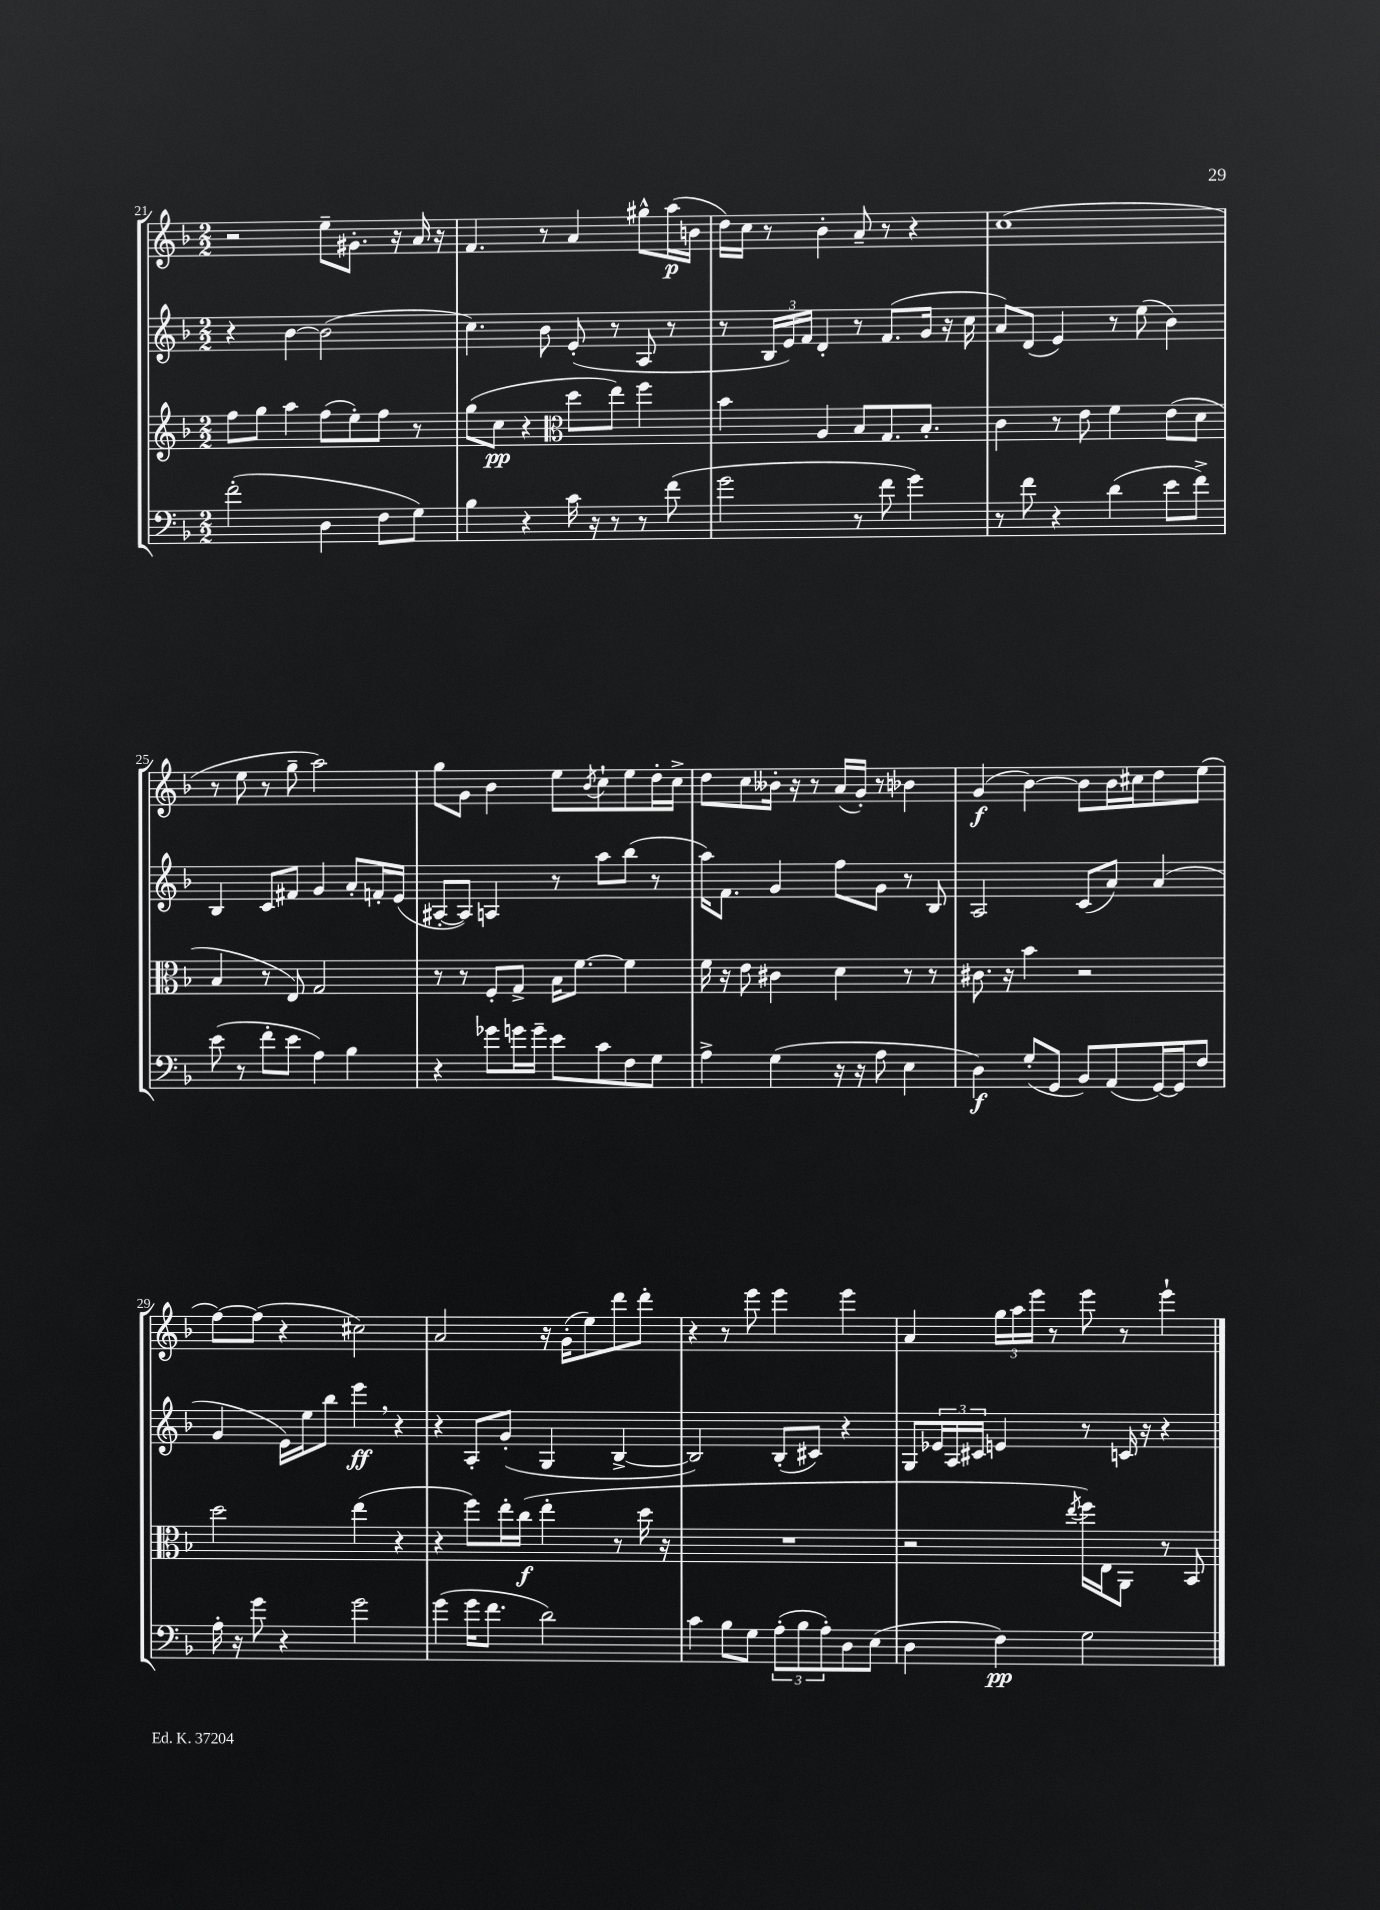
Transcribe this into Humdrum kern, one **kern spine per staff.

**kern	**kern	**kern	**kern
*staff4	*staff3	*staff2	*staff1
*clefF4	*clefG2	*clefG2	*clefG2
*k[b-]	*k[b-]	*k[b-]	*k[b-]
*M2/2	*M2/2	*M2/2	*M2/2
(2f'\	8ff\L	4r	2r
.	8gg\J	.	.
.	4aa\	[4b-\	.
4D\	(8ff\L	(2b-\]	8ee~\L
.	8ee'\)	.	8.g#'\J
8F\L	8ff\J	.	.
.	.	.	16r
8G\J)	8r	.	16a/
.	.	.	16r
=	=	=	=
4B-\	(8gg\L	4.cc\)	4.f/
.	8cc\J	.	.
4r	4r	.	.
.	.	8b-\	8r
*	*clefC3	*	*
16c\	8dd\L	(8e'/	4a/
16r	.	.	.
8r	8ee\J)	8r	.
8r	4ff\	8A/	8gg#^^\L
(8f\	.	8r	(16aa\L
.	.	.	16b\JJ
=	=	=	=
2g\	4b-\	8r	16dd\LL)
.	.	.	16cc\JJ
.	.	24B-/LL	8r
.	.	24e/)	.
.	.	24f/JJ	.
.	4A/	4d'/	4b-'\
8r	8B-/L	8r	8a~/
8f\	8.G/	(8.f/L	8r
4g\)	.	.	4r
.	8.B-'/J	16g/Jk	.
.	.	16r	.
.	.	16cc\	.
=	=	=	=
8r	4c\	8a/L)	(1cc
8f\	.	(8d/J	.
4r	8r	4e/)	.
.	8e\	.	.
(4d\	4f\	8r	.
.	.	(8ee\	.
8e\L	(8e\L	4b-\)	.
8f^\J)	8d\J	.	.
=	=	=	=
(8e\	4B-/	4B-/	8r
8r	.	.	8ee\
8f'\L	8r	8c/L	8r
8e\J	8E/)	8f#/J	8gg~\
4A\)	2G/	4g/	2aa\)
4B-\	.	8a'/L	.
.	.	16f'/L	.
.	.	(16e/JJ	.
=	=	=	=
4r	8r	[8A#'/L	8gg\L
.	8r	8A#/]J)	8g\J
8g-\L	8F'/L	4A/	4b-\
16g\L	8G^/J	.	.
16g~\JJ	.	.	.
8e\L	16B-\LK	8r	8ee\L
.	[8.f\J	.	.
.	.	.	8qb-/
8c\	.	8aa\L	8cc`\
8F\	4f\]	(8bb-\J	8ee\
8G\J	.	8r	16dd'\L
.	.	.	16cc^\JJ
=	=	=	=
4A^\	16f\	16aa\LK)	8dd\L
.	16r	8.f\J	.
.	8e\	.	8cc\
(4G\	4c#\	4g/	16b--'\Jk
.	.	.	16r
.	.	.	8r
16r	4d\	8ff\L	(16a/LL
16r	.	.	16g'/JJ)
8A\	.	8g\J	8r
4E\	8r	8r	4b-\
.	8r	8B-/	.
=	=	=	=
4D\)	8.c#\	2A/	(4g/
.	16r	.	.
(8G'/L	4b-\	.	[4b-\)
8GG/J	.	.	.
8BB-/L)	2r	(8c/L	8b-\]L
(8AA/	.	8a/J)	16b-\L
.	.	.	16cc#\J
[16GG/L)	.	(4a/	8dd\
16GG/]J	.	.	.
8F/J	.	.	(8ee\J
=	=	=	=
16A'\	2dd\	4g/	[8ff\L)
16r	.	.	.
8g\	.	.	(8ff\]J
4r	.	16e\LL)	4r
.	.	16ee\J	.
.	.	8bb-\J	.
2g\	(4ee\	4eee\	2cc#\)
.	4r	4r	.
=	=	=	=
(4g\	4r	4r	2a/
16g\LK	8ff\L)	8A'/L	.
8.f\J	.	.	.
.	16ee'\L	(8g'/J	.
.	(16cc\JJ	.	.
2d\)	4ee'\	4G/	16r
.	.	.	(16g'\LK
.	.	.	8ee\)
.	8r	[4B-^/	8ddd\
.	16dd\	.	8ddd'\J
.	16r	.	.
=	=	=	=
4c\	1r	2B-/])	4r
8B-\L	.	.	8r
8G\J	.	.	8eee\
(12A'\L	.	(8B-'/L	4eee\
12B-\	.	.	.
.	.	8c#/J)	.
12A'\)	.	.	.
8D\	.	4r	4eee\
(8E\J	.	.	.
=	=	=	=
4D\	2r	8G/L	4a/
.	.	24e-/L	.
.	.	24A/	.
.	.	24c#/JJ	.
4F\)	.	4e/	24gg\LL
.	.	.	24aa\
.	.	.	24eee\JJ
.	.	.	8r
.	8qee/	.	.
2G\	16ff\LL)	8r	8eee\
.	16E\J	.	.
.	8AA\J	16c/	8r
.	.	16r	.
.	8r	4r	4eee`\
.	8BB-/	.	.
==	==	==	==
*-	*-	*-	*-
